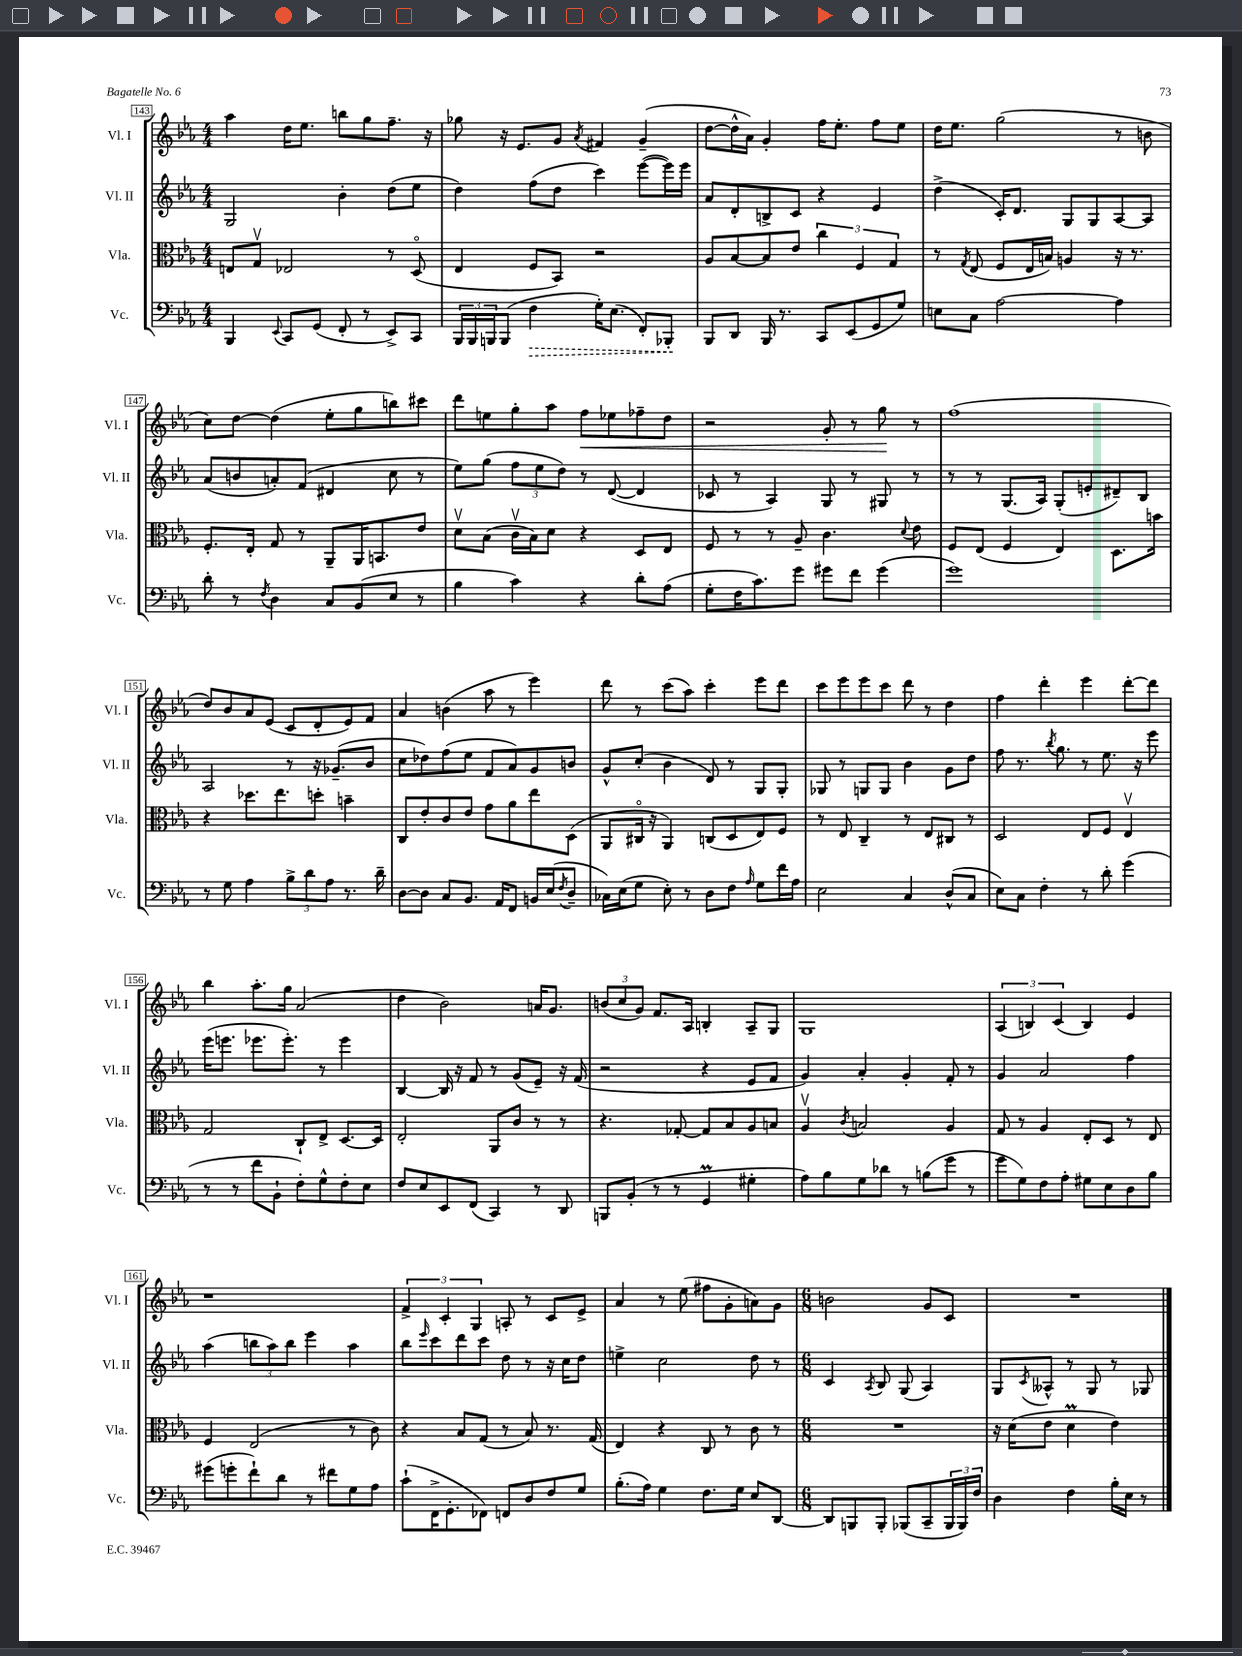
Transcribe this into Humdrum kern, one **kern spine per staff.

**kern	**kern	**kern	**kern
*staff4	*staff3	*staff2	*staff1
*clefF4	*clefC3	*clefG2	*clefG2
*k[b-e-a-]	*k[b-e-a-]	*k[b-e-a-]	*k[b-e-a-]
*M4/4	*M4/4	*M4/4	*M4/4
4BBB-	8E	2G	4aa-
.	8Gv	.	.
8qqEE-	.	.	.
8CC	2E-	.	16dd
.	.	.	8.ee-
(8GG	.	.	.
8FF'	.	4b-'	8bb
8r	.	.	8gg
8EE-^)	8r	(8dd	8.ff~
8CC	(8Do	8ee-	.
.	.	.	16r
=	=	=	=
24BBB-	4E-	4dd)	8gg-
24BBB-	.	.	.
24BBB	.	.	.
(8BBB	.	.	16r
.	.	.	8.e-
4F	8F	(8ff	.
.	8BB-)	8dd	8g
.	.	.	8qa-
16G')	2r	4ccc)	4f#
(8.E-	.	.	.
8FF')	.	([8eee-	(4g~
8BBB-'	.	16eee-])	.
.	.	16eee-	.
=	=	=	=
8BBB-	8A-	8a-	[8dd
8DD	[8B-	8d'	16dd^^]
.	.	.	16a-)
16BBB-	8B-]	8B^	4g'
8.r	.	.	.
.	8e-	8c	.
8CC	6cc	4r	16ff
.	.	.	8.ee-'
(8EE-	.	.	.
.	6F	.	.
8GG	.	4e-	8ff
.	6G	.	.
8G)	.	.	8ee-
=	=	=	=
8E	8r	(4dd^	16dd
.	.	.	8.ee-
.	8qG	.	.
8C	(8E-	.	.
[2A-	8F	16c')	(2gg
.	.	8.d	.
.	16E-	.	.
.	16B)	.	.
.	4A	8G	.
.	.	8G	.
4A-]	16r	[8A-	8r
.	8.r	.	.
.	.	8A-]	8b
=	=	=	=
8d'	8.F'	(8a-	8cc)
8r	.	8b	[8dd
.	16E-'	.	.
8qF	.	.	.
4D	8G	8a')	(4dd]
.	8r	(8f	.
8C	8AA-~	4d#	8ee-'
(8BB-	16AA-	.	8gg
.	8.BB	.	.
8E-	.	8cc	8bb)
8r	8e-	8r	8ccc#
=	=	=	=
4B-	8dv	8ee-)	8ddd
.	(8B-	(8gg	8ee
4c)	16cv	12ff	8gg'
.	16B-)	.	.
.	.	12ee-	.
.	8d	.	8aa-
.	.	12dd)	.
4r	4r	8r	8ff
.	.	([8d	8ee-
8d'	8D	4d]	8ff-~
(8A-	8E-	.	8dd
=	=	=	=
8G'	8F	8c-	2r
16F	8r	8r	.
8.c)	.	.	.
.	8r	4A-)	.
8g	8A-~	.	.
8g#	4.c	8G	8g'
8f	.	8r	8r
(4g#	.	8G#	8gg
.	8qqd	.	.
.	8e-	8r	8r
=	=	=	=
1g)	8F	8r	(1ff
.	(8E-	8r	.
.	4F	(8.G	.
.	.	16A-)	.
.	4E-)	(8G'	.
.	.	8e'	.
.	8.D	8d#~)	.
.	.	8B-	.
.	16b	.	.
=	=	=	=
8r	4r	2A-	8dd)
8G	.	.	8b-
4A-	8.dd-	.	8a-
.	.	.	(8e-
.	8.ee-	.	.
12B-^	.	8r	8c
12d	.	.	.
.	8dd'	16r	8d'
12A-	.	.	.
.	.	(8.g-~	.
8.r	4b~	.	8e-)
.	.	8b-	8f
16d~	.	.	.
=	=	=	=
[8D	8C	8cc	4a-
8D]	8e-'	8dd-)	.
8C	8c	(8ff	(4b
8.BB-	8e-	8ee-	.
.	8g	8f	8aa-
16AA-	.	.	.
8FF	8a-	8a-)	8r
16BB	8ee-	8g	4eee-)
(16E-	.	.	.
8qF	.	.	.
8D~	(8D	8b	.
=	=	=	=
16C-)	8AA-	8g^^	8ddd
(16E-	.	.	.
8G	16C#o	(8cc'	8r
.	16r	.	.
8E-')	4AA-)	4b-	(8ccc
8r	.	.	8aa-)
8D	(8C	8d)	4ccc'
8F	8D	8r	.
16qqA-	.	.	.
8G	8E-)	8G	8eee-
16f	8F	8G'	8ddd
16A-	.	.	.
=	=	=	=
2E-	8r	8G-	8ccc
.	8E-	8r	8eee-
.	4C~	8G	8eee-
.	.	8G	8ccc
4C	8r	4b-	8ddd
.	8E-	.	8r
(8D^^	8C#	8g	4dd
8C	8r	8dd	.
=	=	=	=
8E-)	2D	8ff	4ff
8C	.	8.r	.
4F'	.	.	4ddd'
.	.	8qbb-	.
.	.	8.gg	.
8r	8E-	8r	4eee-
8d'	8F	8.ee-	.
(4g	4E-v	.	[8ddd'
.	.	16r	.
.	.	8eee-	8ddd]
=	=	=	=
8r	2G	(16eee-	4bb-
.	.	8.eee	.
8r	.	.	.
8f	.	8.eee-	8.aa-'
8BB-`	.	.	.
.	.	8.eee-')	16gg
8F')	8C`	.	(2a-
8G^^	8E-^	8r	.
8F'	[8.D	4eee-	.
8E-	.	.	.
.	16D]	.	.
=	=	=	=
8F	2E-'	[4B-	4dd
8E-	.	.	.
8EE-	.	16B-]	2b-)
.	.	16r	.
(8FF	.	8f	.
4CC)	8AA-	8r	.
.	8c	(8g	.
8r	8r	8e-~)	16a
.	.	.	8.g
8DD	8r	16r	.
.	.	(16f	.
=	=	=	=
8BBB	4.r	2r	(12b
.	.	.	12cc
(8BB-'	.	.	.
.	.	.	12g)
8r	.	.	8.f
8r	[8G-'	.	.
.	.	.	16A-
4GG	8G-]	4r	4B'
.	8B-	.	.
4G#'	8A-	8e-	8A-~
.	8B	8f	8G
=	=	=	=
8A-)	4A-v	4g)	1G
8B-	.	.	.
.	8qc	.	.
8G	2B	4a-'	.
8d-	.	.	.
8r	.	4g'	.
(8B	.	.	.
8g	4A-	8f'	.
8r	.	8r	.
=	=	=	=
8g	8G	4g	(6A-
8G)	8r	.	.
.	.	.	6B)
8F	4A-	2a-	.
.	.	.	(6c
8A-'	.	.	.
8G#	8E-'	.	4B)
8E-	8D	.	.
8D	8r	4ff	4e-
8B-	8E-	.	.
=	=	=	=
(8g#	4F	(4aa-	1r
8g'	.	.	.
8f`)	(2E-	12bb	.
.	.	12aa-)	.
8d	.	.	.
.	.	12bb	.
8r	.	4eee-	.
8f#	.	.	.
8G	8r	4aa-	.
8A-	8c)	.	.
=	=	=	=
(8c`	4r	8bb-	6f^
.	.	16qqeee-	.
16FF^	.	8ccc	.
.	.	.	6c'
8.GG'	.	.	.
.	8B-	8ddd	.
.	.	.	6G
8FF-)	(8G	8ccc	.
8FF	8r	8dd	8A'
8D	8B-)	8r	8r
8F	8.r	16r	8c
.	.	16cc	.
8G	.	8dd	8e-^
.	(16G	.	.
=	=	=	=
(8.B-'	4E-)	4ee^	4a-
16A-)	.	.	.
4G	4r	2cc	8r
.	.	.	(8ee-
8.F	8C	.	8ff#
.	8r	.	8g'
16G	.	.	.
8E-	8c	8dd	8a)
[8DD	8r	8r	8g
=	=	=	=
*M6/8	*M6/8	*M6/8	*M6/8
8DD]	2.r	4c	2b
8BBB	.	.	.
.	.	8qA-	.
8BBB'	.	8B-	.
(8BBB-	.	(8G	.
8CC~	.	4A-)	8g
24BBB-	.	.	8c
24BBB-)	.	.	.
24F	.	.	.
=	=	=	=
4D	16r	8G	2.r
.	(16d	.	.
.	.	8qc	.
.	8e-	8A--^^	.
4F	4d	8r	.
.	.	8G	.
16B-'	4e-)	8r	.
16E-	.	.	.
8r	.	8G-	.
==	==	==	==
*-	*-	*-	*-
